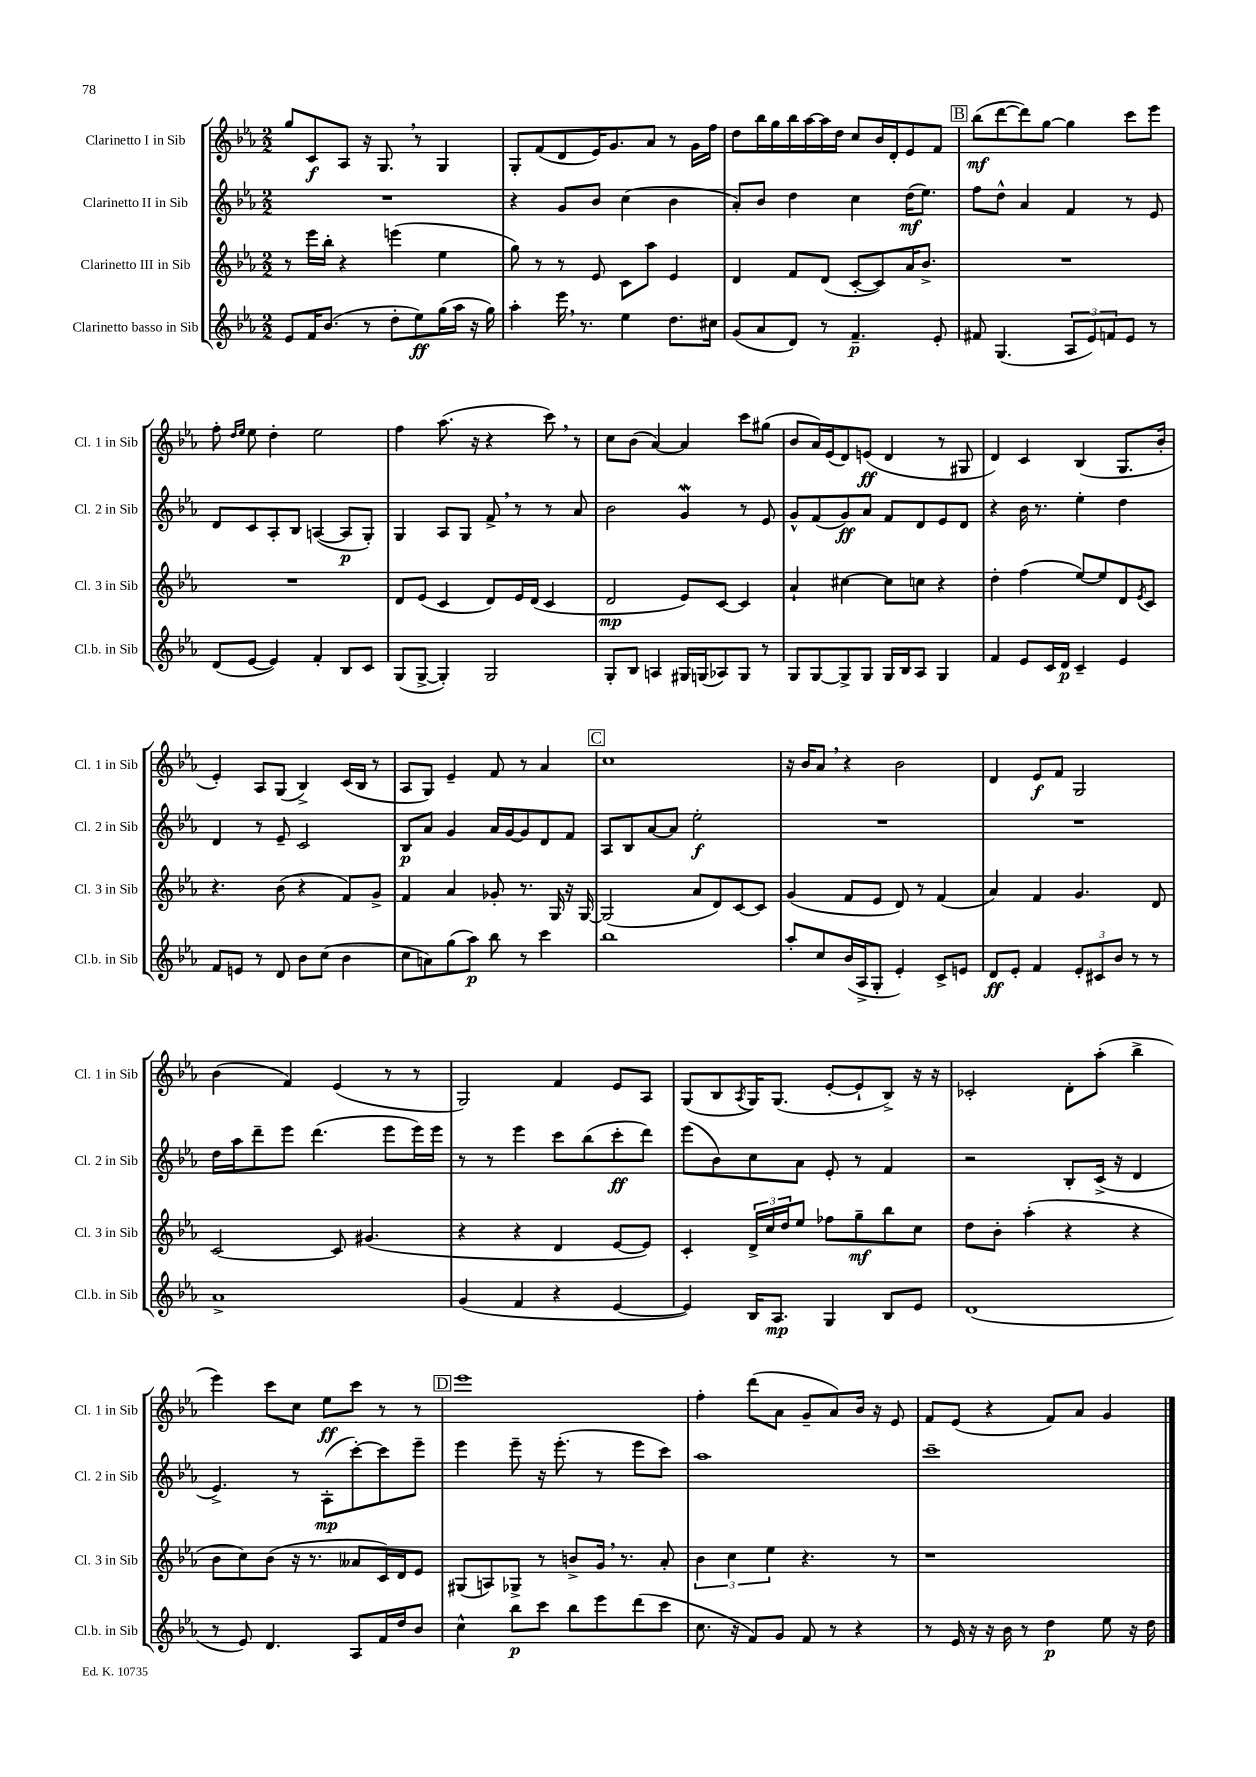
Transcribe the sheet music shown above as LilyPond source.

<<
\new StaffGroup <<
\new Staff = "s0" \with { instrumentName = "Clarinetto I in Sib" shortInstrumentName = "Cl. 1 in Sib" } {
    \clef treble \key ees \major \numericTimeSignature \time 2/2
    g''8 c'8\f aes8 r16 g8. \breathe r8 g4 |
    g8-. f'8( d'8 ees'16) g'8. aes'8 r8 g'16 f''16 |
    d''8 bes''16 g''16 bes''16 aes''16~ aes''16 d''16 c''8 bes'16 d'16-. ees'8 f'8 |
    \mark \markup { \box "B" } bes''8\mf( d'''8~ d'''8) g''8~ g''4 c'''8 ees'''8 |
    f''8-. \grace { d''16 ees''16 } ees''8 d''4-. ees''2 |
    f''4 aes''8.( r16 r4 c'''8) \breathe r8 |
    c''8 bes'8( aes'4~) aes'4 c'''8 gis''8( |
    bes'8 aes'16) ees'16( d'8) e'8\ff( d'4 r8 gis8 |
    d'4) c'4 bes4( g8. bes'16-. |
    ees'4-.) aes8 g8( bes4->) c'16( bes16 r8 |
    aes8 g8) ees'4-- f'8 r8 aes'4 |
    \mark \markup { \box "C" } c''1 |
    r16 bes'16 aes'8 \breathe r4 bes'2 |
    d'4 ees'8\f f'8 g2 |
    bes'4( f'4) ees'4( r8 r8 |
    g2) f'4 ees'8 aes8 |
    g8( bes8 \acciaccatura { aes8 } g16) g8.( ees'8~-. ees'8-! bes8->) r16 r16 |
    ces'2-. d'8-. aes''8-.( bes''4-> |
    ees'''4) c'''8 c''8 ees''8\ff c'''8 r8 r8 |
    \mark \markup { \box "D" } ees'''1 |
    f''4-. d'''8( aes'8 g'8-- aes'8) bes'16 r16 ees'8 |
    f'8 ees'8( r4 f'8) aes'8 g'4 \bar "|." |
}
\new Staff = "s1" \with { instrumentName = "Clarinetto II in Sib" shortInstrumentName = "Cl. 2 in Sib" } {
    \clef treble \key ees \major \numericTimeSignature \time 2/2
    R1 |
    r4 g'8 bes'8 c''4( bes'4 |
    aes'8-.) bes'8 d''4 c''4 d''16\mf( ees''8.) |
    \mark \markup { \box "B" } f''8 d''8-^ aes'4 f'4 r8 ees'8 |
    d'8 c'8 aes8-. bes8 a4~( a8\p g8-.) |
    g4 aes8 g8 f'8-> \breathe r8 r8 aes'8 |
    bes'2 g'4\mordent r8 ees'8 |
    g'8-^ f'8( g'8\ff) aes'8 f'8 d'8 ees'8 d'8 |
    r4 bes'16 r8. ees''4-. d''4 |
    d'4 r8 ees'8-- c'2 |
    bes8\p aes'8 g'4 aes'16 g'16~ g'8 d'8 f'8 |
    \mark \markup { \box "C" } aes8 bes8 aes'8~ aes'8 ees''2-.\f |
    R1 |
    R1 |
    d''16 aes''16 d'''8-- ees'''8 d'''4.( ees'''8 ees'''16) ees'''16 |
    r8 r8 ees'''4 c'''8 bes''8( c'''8-.\ff d'''8) |
    ees'''8( bes'8) c''8 aes'8 ees'8-. r8 f'4 |
    r2 bes8-. c'16->( r16 d'4 |
    ees'4.->) r8 aes8-.\mp( c'''8~-.) c'''8 ees'''8-- |
    \mark \markup { \box "D" } ees'''4 ees'''8-- r16 ees'''8.-.( r8 ees'''8 c'''8) |
    aes''1 |
    c'''1-- \bar "|." |
}
\new Staff = "s2" \with { instrumentName = "Clarinetto III in Sib" shortInstrumentName = "Cl. 3 in Sib" } {
    \clef treble \key ees \major \numericTimeSignature \time 2/2
    r8 ees'''16 bes''16-. r4 e'''4( ees''4 |
    g''8) r8 r8 ees'8 c'8 aes''8 ees'4 |
    d'4 f'8 d'8( c'8~-. c'8) aes'16 bes'8.-> |
    \mark \markup { \box "B" } R1 |
    R1 |
    d'8 ees'8( c'4 d'8) ees'16 d'16( c'4 |
    d'2\mp ees'8) c'8~ c'4 |
    aes'4-! cis''4~ cis''8 c''8 r4 |
    d''4-. f''4( ees''8~) ees''8 d'8 \acciaccatura { ees'8 } c'8 |
    r4. bes'8( r4 f'8) g'8-> |
    f'4 aes'4 ges'8-. r8. g16 r16 g16~ |
    \mark \markup { \box "C" } g2( aes'8 d'8) c'8~ c'8 |
    g'4( f'8 ees'8 d'8) r8 f'4( |
    aes'4) f'4 g'4. d'8 |
    c'2~ c'8 gis'4.( |
    r4 r4 d'4 ees'8~ ees'8) |
    c'4-. \tuplet 3/2 { d'16-> c''16 d''16 } ees''8 fes''8 g''8--\mf bes''8 c''8 |
    d''8 bes'8-. aes''4-.( r4 r4 |
    bes'8 c''8) bes'8( r16 r8. aeses'8 c'16) d'16 ees'8 |
    \mark \markup { \box "D" } gis8( a8) ges8-> r8 b'8-> g'16 \breathe r8. aes'8-. |
    \tuplet 3/2 { bes'4 c''4 ees''4 } r4. r8 |
    r1 \bar "|." |
}
\new Staff = "s3" \with { instrumentName = "Clarinetto basso in Sib" shortInstrumentName = "Cl.b. in Sib" } {
    \clef treble \key ees \major \numericTimeSignature \time 2/2
    ees'8 f'16 bes'8.( r8 d''8-. ees''8\ff) g''16( aes''16 r16 g''16) |
    aes''4-. ees'''16 \breathe r8. ees''4 d''8. cis''16 |
    g'8( aes'8 d'8) r8 f'4.--\p ees'8-. |
    \mark \markup { \box "B" } fis'8 g4.( \tuplet 3/2 { aes8 ees'8) f'8 } ees'8 r8 |
    d'8( ees'8~ ees'4) f'4-. bes8 c'8 |
    g8( g8~-> g4-.) g2 |
    g8-. bes8 a4 gis16 g16( aes8) g8 r8 |
    g8 g8~ g8-> g8 g16 bes16 aes8 g4 |
    f'4 ees'8 c'16 d'16\p c'4-- ees'4 |
    f'8 e'8 r8 d'8 bes'8 c''8( bes'4 |
    c''8 a'8) g''8( aes''8\p) bes''8 r8 c'''4 |
    \mark \markup { \box "C" } bes''1 |
    aes''8-. c''8 bes'16( aes16-> g8-. ees'4-.) c'8-> e'8 |
    d'8\ff ees'8-. f'4 \tuplet 3/2 { ees'8-. cis'8 bes'8 } r8 r8 |
    aes'1-> |
    g'4( f'4 r4 ees'4~ |
    ees'4) bes16 aes8.\mp g4 bes8 ees'8 |
    d'1( |
    r8 ees'8) d'4. aes8 f'16 d''16 bes'8 |
    \mark \markup { \box "D" } c''4-^ bes''8\p c'''8 bes''8 ees'''8 d'''8( c'''8 |
    c''8. r16 f'8) g'8 f'8 r8 r4 |
    r8 ees'16 r16 r16 bes'16 r8 d''4\p ees''8 r16 d''16 \bar "|." |
}
>>
>>
\layout { \context { \Score \remove "Bar_number_engraver" } }
